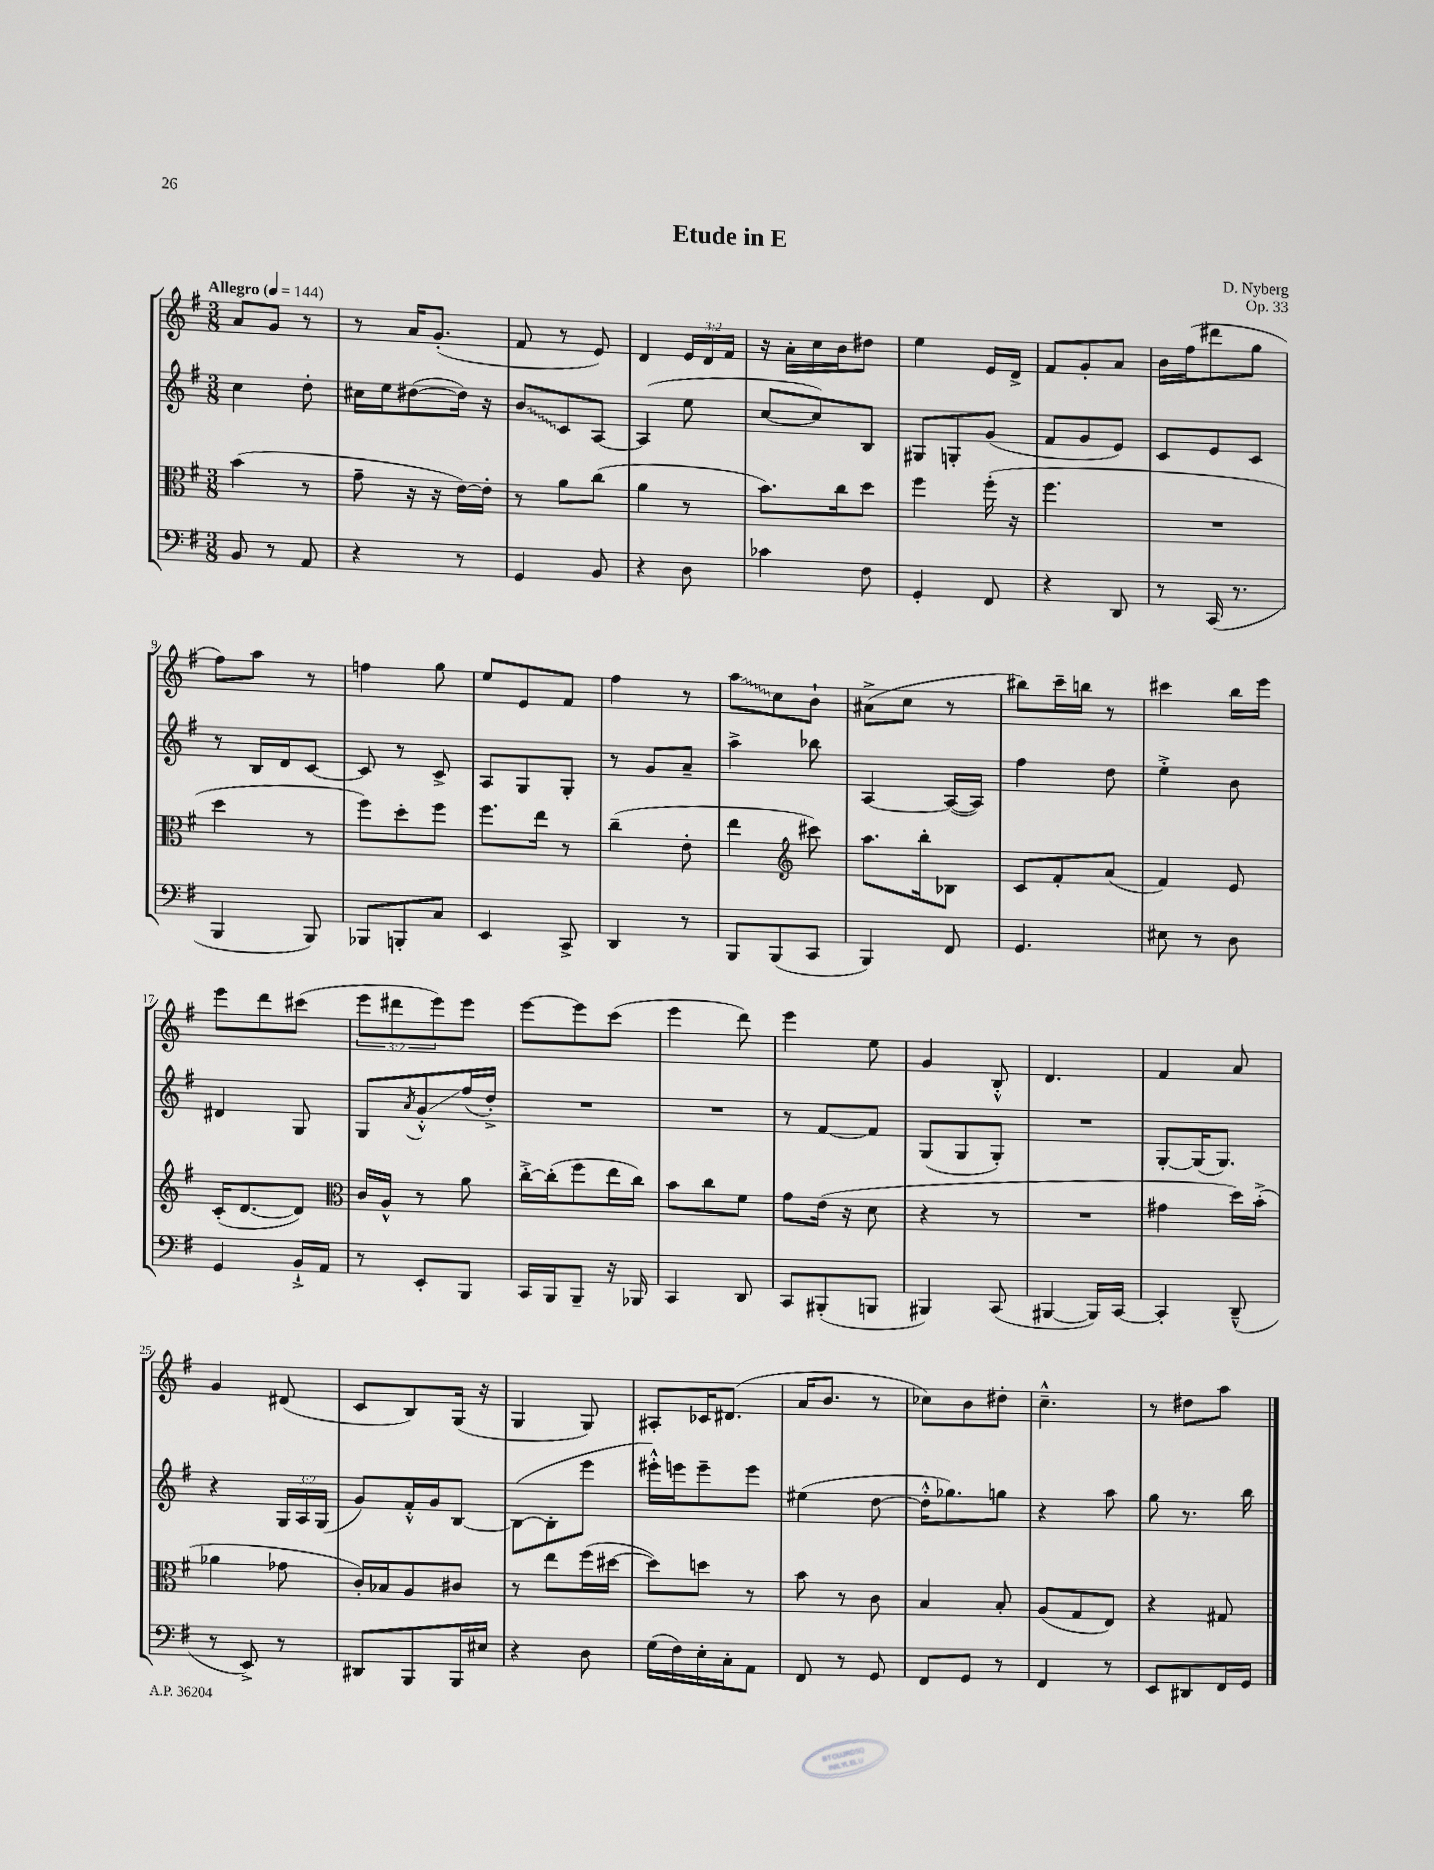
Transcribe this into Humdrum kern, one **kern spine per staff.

**kern	**kern	**kern	**kern
*staff4	*staff3	*staff2	*staff1
*clefF4	*clefC3	*clefG2	*clefG2
*k[f#]	*k[f#]	*k[f#]	*k[f#]
*M3/8	*M3/8	*M3/8	*M3/8
*MM144	*MM144	*MM144	*MM144
8BB	(4b	4cc	8a
8r	.	.	8g
8AA	8r	8dd'	8r
=	=	=	=
4r	8g~	16cc#	8r
.	.	16ee	.
.	16r	([8dd#	16a
.	16r	.	(8.g'
8r	[16e)	16dd#])	.
.	16e']	16r	.
=	=	=	=
4GG	8r	8b	8f#
.	8a	8c	8r
8BB	(8cc	[8A	8e)
=	=	=	=
4r	4a	(4A]	4d
8D	8r	8ee	24e
.	.	.	24d
.	.	.	24f#
=	=	=	=
4c-	8.b)	[8cc	16r
.	.	.	16a'
.	.	8cc])	16cc
.	16cc	.	16b
8F#	8dd	8B	8dd#
=	=	=	=
4GG'	4ff#	8G#	4ee
.	.	8G'	.
8FF#	(16ff#'	(8g	16e
.	16r	.	16d^
=	=	=	=
4r	4.ff#	8f#	8f#
.	.	8g	8g'
8DD	.	8e)	8a
=	=	=	=
8r	4.r	8c	16b
.	.	.	(16ff#
(16CC	.	8e	8ddd#
8.r	.	.	.
.	.	8c	8gg
=	=	=	=
4BBB	4dd	8r	8ff#)
.	.	16B	8aa
.	.	16d	.
8BBB)	8r	[8c	8r
=	=	=	=
8BBB-	8ff#)	8c]	4ff
8BBB'	8dd'	8r	.
8C	8ff#	8c^	8gg
=	=	=	=
4EE	8.ff#	8A	8ee
.	.	8G	8e
.	16ee	.	.
8CC^	8r	8G'	8f#
=	=	=	=
4DD	(4cc~	8r	4ff#
.	.	8g	.
8r	8e'	8a~	8r
=	=	=	=
8BBB	4ee	4aa^	8aa
(8BBB	.	.	8cc
*	*clefG2	*	*
8CC	8ccc#)	8bb-	8b`
=	=	=	=
4BBB)	8.aa	[4A	(8a#^
.	.	.	8cc
.	16bb'	.	.
8FF#	8B-	(16A_	8r
.	.	16A])	.
=	=	=	=
4.GG	8c	4ff#	8bb#)
.	8f#'	.	16ccc~
.	.	.	16bb
.	(8a	8dd	8r
=	=	=	=
8E#	4f#)	4ee'^	4ccc#
8r	.	.	.
8D	8e	8b	16bb
.	.	.	16eee
=	=	=	=
4GG	(16c'	4d#	8eee
.	[8.d	.	.
.	.	.	8ddd
16BB`^	8d])	8G	(8ccc#
16AA	.	.	.
=	=	=	=
*	*clefC3	*	*
8r	16c	8G	12eee
.	16A^^	.	.
.	.	.	12ddd#
.	.	8qa	.
8EE'	8r	8g'^^	.
.	.	.	12eee)
8BBB	8a	(16ff#	8eee
.	.	16dd'^)	.
=	=	=	=
16CC	[16cc'^	4.r	[8eee
16BBB	(16cc']	.	.
8BBB~	8ff#	.	8eee]
16r	16ee	.	(8ccc
16BBB-	16cc)	.	.
=	=	=	=
4CC	8b	4.r	4eee
.	8cc	.	.
8DD	8f#	.	8ddd)
=	=	=	=
8CC	8g	8r	4eee
(8BBB#'	(16e	[8f#	.
.	16r	.	.
8BBB	8d	8f#]	8ee
=	=	=	=
4BBB#)	4r	(8G	4g
.	.	8G	.
(8CC	8r	8G')	8B'^^
=	=	=	=
[4BBB#	4.r	4.r	4.d
16BBB#])	.	.	.
[16CC	.	.	.
=	=	=	=
4CC']	4g#	[8G'	4f#
.	.	(16G]	.
.	.	8.G)	.
(8DD~^^	16dd)	.	8a
.	(16b'^	.	.
=	=	=	=
8r	4a-	4r	4g
8EE^)	.	.	.
8r	8g-	24G	(8d#
.	.	24A	.
.	.	(24G	.
=	=	=	=
8DD#	16c')	8g)	8c
.	16B-	.	.
8BBB	8A	16f#'^^	8B)
.	.	16g	.
16BBB	8c#	[8B	(16G
16E#	.	.	16r
=	=	=	=
4r	8r	(8B_	4G
.	8ee	8B']	.
8D	(16ff#	8eee	8G)
.	[16dd#	.	.
=	=	=	=
(16G	8dd#])	16eee#'^^)	8A#'
16F#)	.	16eee	.
16E'	8dd	8eee~	16c-
16C'	.	.	(8.d#
8AA	8r	8eee	.
=	=	=	=
8FF#	8b	(4ee#	16a
.	.	.	8.b
8r	8r	.	.
8GG	8c	[8dd	8r
=	=	=	=
8FF#	4B	16dd'^^]	8cc-)
.	.	8.gg-)	.
8GG	.	.	8b
8r	8B'	8gg	8dd#'
=	=	=	=
4FF#	(8A	4r	4.cc~^^
.	8G	.	.
8r	8E)	8aa	.
=	=	=	=
8EE	4r	8gg	8r
8DD#	.	8.r	8dd#
16FF#	8G#	.	8aa
16GG	.	16bb	.
==	==	==	==
*-	*-	*-	*-
